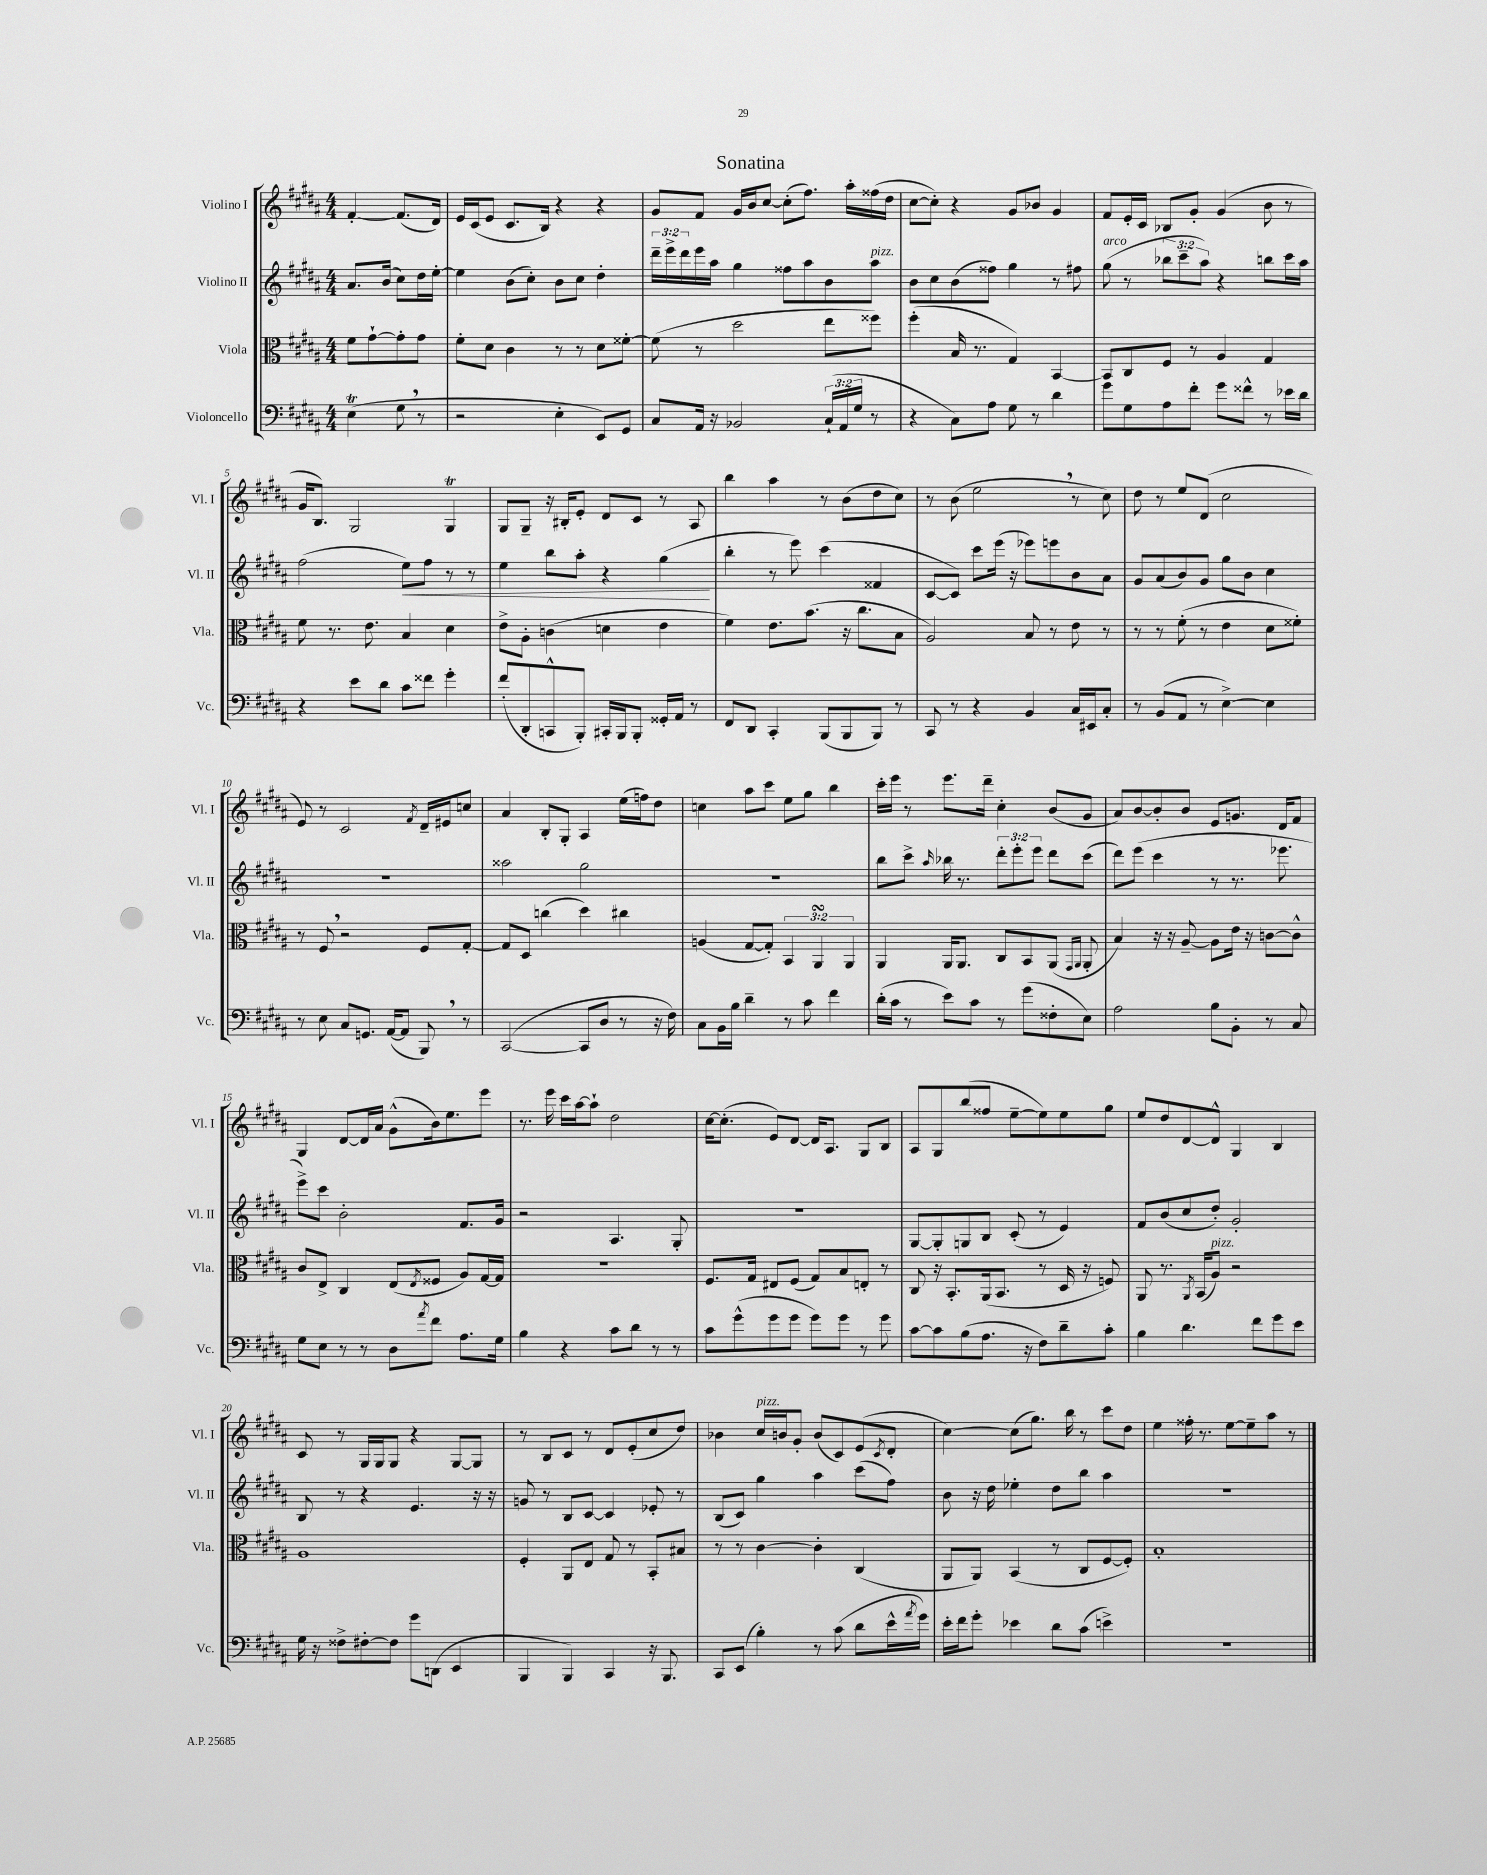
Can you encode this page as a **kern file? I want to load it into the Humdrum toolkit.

**kern	**kern	**kern	**kern
*staff4	*staff3	*staff2	*staff1
*clefF4	*clefC3	*clefG2	*clefG2
*k[f#c#g#d#a#]	*k[f#c#g#d#a#]	*k[f#c#g#d#a#]	*k[f#c#g#d#a#]
*M4/4	*M4/4	*M4/4	*M4/4
(4E\	8f#\L	8.a#/L	[4f#'/
.	[8g#`\	.	.
.	.	(16b/Jk	.
8G#\	8g#'\]	8cc#\L)	(8.f#/]L
8r	8g#\J	16dd#\L	.
.	.	[16ee'\JJ	16d#/Jk)
=	=	=	=
2r	8f#'\L	4ee\]	16e/LL
.	.	.	(16c#/J
.	8d#\J	.	8e/J
.	4c#\	(8b\L	8.c#/L
.	.	8cc#'\J)	.
.	.	.	16B/Jk)
4E'\	8r	8b\L	4r
.	8r	8cc#\J	.
8EE/L)	8d#\L	4dd#'\	4r
8GG#/J	[8f##'\J	.	.
=	=	=	=
8C#/L	(8f##\]	24ddd#~\LL	8g#/L
.	.	24eee^\	.
.	.	24ddd#\	.
16AA#/Jk	8r	16eee\	8f#/J
16r	.	16aa#\JJ	.
2BB-/	2dd#\	4gg#\	16g#/LL
.	.	.	16b/J
.	.	.	[8cc#/J
.	.	8ff##\L	(8cc#'\]L
.	.	8aa#\	8.ff#\J)
(24C#`/LL	8ee\L	8b\	.
24AA#/	.	.	.
.	.	.	16aa#'\LL
24G#/JJ	.	.	.
8r	8ff##\J)	8aa#\J	(16ff##\
.	.	.	16dd#\JJ
=	=	=	=
4r	(4ff#'\	8b\L	[8cc#\L
.	.	8cc#\	8cc#'\]J)
8C#\L)	16B/	(8b\	4r
.	8.r	.	.
8A#\J	.	8ff##\J)	.
8G#\	4G#/)	4gg#\	8g#/L
8r	.	.	8b-/J
4d#\	[4BB/	8r	4g#/
.	.	8ff#\	.
=	=	=	=
8g#\L	8BB/]L	(8gg#\	8f#/L
8G#\	8C#/	8r	16e'/L
.	.	.	16c#/JJ
8A#\	8F#/J	12bb-\L	8B-/L
.	.	12ccc#~\	.
8f#'\J	8r	.	8g#'/J
.	.	12aa#\J)	.
8g#\L	4A#/	4r	(4g#/
8f##^^\J	.	.	.
8r	4G#/	8bb\L	8b\
16e-\LL	.	16ccc#\L	8r
16d#\JJ	.	16aa#\JJ	.
=	=	=	=
4r	8f#\	(2ff#\	16g#/LK
.	.	.	8.B/J)
.	8.r	.	.
8e\L	.	.	2G#/
.	8.e\	.	.
8d#\J	.	.	.
8c#\L	4B/	8ee\L)	.
8f##\J	.	8ff#\J	.
4g#'\	4d#\	8r	4G#/
.	.	8r	.
=	=	=	=
(8f#'/L	8e^\L	4ee\	8G#/L
8DD#'/	8A#'\J	.	8G#~/J
8CC^^/	(4c\	8bb\L	16r
.	.	.	16B#'/LK
8BBB'/J)	.	8aa#'\J	8e'/J
16CC#'/LL	4d\	4r	8d#/L
16BBB/J	.	.	.
8BBB'/J	.	.	8c#/J
16GG##'/LL	4e\	(4gg#\	8r
16AA#/JJ	.	.	.
8r	.	.	8A#/
=	=	=	=
8FF#/L	4f#\)	4bb'\	4bb\
8DD#/J	.	.	.
4CC#'/	8.e\L	8r	4aa#\
.	.	8eee\)	.
.	(8.b\J	.	.
(8BBB/L	.	(4ccc#\	8r
8BBB/	16r	.	(8b\L
.	8.cc#\L	.	.
8BBB/J)	.	4f##/	8dd#\
8r	8B\J	.	8cc#\J)
=	=	=	=
8CC#/	2A#/)	[8c#/L	8r
8r	.	8c#/]J)	(8b\
4r	.	8ccc#\L	2ee\
.	.	(16eee\Jk	.
.	.	16r	.
4BB/	8B/	8eee-\L)	.
.	8r	8eee\	.
16C#/LL	8e\	8b\	8r
16EE#/J	.	.	.
8C#'/J	8r	8a#\J	8cc#\)
=	=	=	=
8r	8r	8g#/L	8dd#\
(8BB/L	8r	(8a#/	8r
8AA#/J	(8f#'\	8b/)	8ee/L
8r	8r	8g#/J	(8d#/J
[4E^\)	4e\	8gg#\L	2cc#\
.	.	8b\J	.
4E\]	8d#\L	4cc#\	.
.	8f##'\J)	.	.
=	=	=	=
8r	8r	1r	8e/)
8E\	8F#/	.	8r
8C#/L	2r	.	2c#/
8.GG/J	.	.	.
([16AA#/LK	.	.	.
8AA#/]J	.	.	.
.	.	.	8qf#/
8BBB/)	8F#/L	.	16d#~/LL
.	.	.	16e#/J
8r	[8G#'/J	.	8cc/J
=	=	=	=
([2CC#/	8G#/]L	2aa##\	4a#/
.	8D#/J	.	.
.	(4cc\	.	8B'/L
.	.	.	8G#'/J
8CC#/]L	4dd#\)	2gg#\	4A#/
8D#/J	.	.	.
8r	4cc#\	.	(16ee\LL
.	.	.	16ff\J)
16r	.	.	8dd#\J
16F#\)	.	.	.
=	=	=	=
8C#\L	(4A/	1r	4cc\
16BB\L	.	.	.
16B\JJ	.	.	.
4d#~\	[8G#/L	.	8aa#\L
.	8G#'/]J)	.	8ccc#\J
8r	6BB/	.	8ee\L
8c#\	.	.	8gg#\J
.	6AA#/	.	.
4f#\	.	.	4bb\
.	6AA#/	.	.
=	=	=	=
(16d#'\LL	4AA#/	8bb\L	16ccc#'\LL
16c#\JJ	.	.	16eee\JJ
8r	.	8ccc#^\J	8r
.	.	16qqaa#/	.
8e\L)	16AA#/LK	16bb-\	8.eee\L
.	8.AA#/J	8.r	.
8c#\J	.	.	.
.	.	.	16ddd#~\Jk
8r	8C#/L	12ddd#'\L	4cc#'\
.	.	12eee'\	.
(8g#\L	8BB/	.	.
.	.	12eee\J	.
8F##'\	(8AA#/J	8ddd#\L	(8b/L
.	16qqGG#/LL	.	.
.	16qqAA#/JJ	.	.
8E\J)	8AA#'/	(8ccc#\J	8g#/J
=	=	=	=
2A#\	4B/)	8ddd#\L)	8a#/L)
.	.	(8eee\J	[8b/
.	16r	4ccc#\	8b'/]
.	16r	.	.
.	[8A#~/	.	8b/J
8B\L	8A#\]L	8r	8e/L
8BB'\J	16e\Jk	8.r	8.g/J
.	16r	.	.
8r	[8c\L	.	.
.	.	8.eee-\	16d#/LK
8C#/	8c^^\]J	.	8f#/J
=	=	=	=
8G#\L	8c#/L	8eee^\L)	4G#/
8E\J	8E^/J	8ccc#\J	.
8r	4C#/	2b'\	[8d#/L
8r	.	.	16d#/]L
.	.	.	16a#/JJ
8D#\L	(8E/L	.	(8g#^^\L
8qa#/	8qE/	.	.
8f#\J	8F##/J	.	16b\k)
.	.	.	8.ee\
8.A#\L	8A#/L)	8.f#/L	.
.	[16G#/L	.	8eee\J
16G#\Jk	16G#/]JJ	16g#/Jk	.
=	=	=	=
4B\	1r	2r	8.r
.	.	.	16eee\
4r	.	.	16ccc#\LL
.	.	.	[16aa#\J
.	.	.	8aa#`\]J
8c#\L	.	4.A#/	2dd#\
8d#\J	.	.	.
8r	.	.	.
8r	.	8G#'/	.
=	=	=	=
8c#\L	8.F#/L	1r	[16cc#\LK
.	.	.	(8.cc#'\]J
(8g#^^\	.	.	.
.	16G#/Jk	.	.
8g#\	8E#/L	.	8e/L)
8g#\J	(8F#/J	.	[8d#/J
8g#\L)	8G#/L)	.	16d#/]LK
.	.	.	8.A#/J
8g#\J	8B/	.	.
8r	8E'/J	.	8G#/L
8g#\	8r	.	8B/J
=	=	=	=
[8c#\L	8C#/	[8G#/L	8A#/L
8c#\]	16r	8G#'/]	8G#/
.	8.BB'/L	.	.
(8B\	.	8G/	(8bb/
8.A#\J	(16AA#/k	8B/J	8ff##/J
.	8.BB/J	.	.
.	.	(8c#'/	[8ee~\L
16r	.	.	.
8F#\L)	8r	8r	8ee\])
8d#~\	16D#/	4e/)	8ee\
.	16r	.	.
8c#'\J	8F/)	.	8gg#\J
=	=	=	=
4B\	8AA#/	8f#/L	8ee/L
.	8.r	(8b/	8dd#/
4.d#\	.	8cc#/	[8d#/
.	8qAA#/	.	.
.	(16BB/LK	.	.
.	8A#/J)	8dd#'/J)	8d#^^/]J
.	2r	2g#'/	4G#/
8f#\L	.	.	.
8g#\	.	.	4B/
8e\J	.	.	.
=	=	=	=
16G#\	1A#	8B/	8c#/
16r	.	.	.
8F##^\L	.	8r	8r
[8F#'\	.	4r	16G#/LL
.	.	.	16G#/J
8F#\]J	.	.	8G#/J
8g#\L	.	4.e/	4r
(8DD\J	.	.	.
4EE/	.	.	[8G#/L
.	.	16r	8G#/]J
.	.	16r	.
=	=	=	=
4BBB/	4F#'/	8g/	8r
.	.	8r	8B/L
4BBB/)	8AA#/L	8B/L	8c#/J
.	8E/J	[8c#/J	8r
4CC#/	8G#/	4c#/]	8d#/L
.	8r	.	(8e'/
16r	8BB'/L	8e-'/	8cc#/
8.BBB/	.	.	.
.	8B#/J	8r	8dd#/J)
=	=	=	=
8CC#/L	8r	(8B/L	4b-\
(8EE/J	8r	8c#/J)	.
4B'\)	[4c#\	4gg#\	16cc#/LL
.	.	.	16b/J
.	.	.	8g#'/J
8r	4c#'\]	4aa#\	(8b/L
(8c#\	.	.	8c#/)
8d#\L	(4C#/	(8ccc#\L	(8e/
.	.	.	8qc#/
16e^^\L	.	8ff#\J)	8d#'/J
8qa#/	.	.	.
16g#\JJ)	.	.	.
=	=	=	=
16e'\LL	8AA#/L	8b\	[4cc#\)
16f#\J	.	.	.
8g#'\J	8AA#/J)	16r	.
.	.	16dd#\	.
4e-\	(4BB/	4ee-'\	(8cc#\]L
.	.	.	8.gg#\J)
8d#\L	8r	8dd#\L	.
.	.	.	16bb\
(8c#\J	8C#/L	8bb\J	8r
4e^\)	[8F#/	4aa#\	8ccc#\L
.	8F#'/]J)	.	8dd#\J
=	=	=	=
1r	1B'	1r	4ee\
.	.	.	16ff##'\
.	.	.	8.r
.	.	.	[8ee\L
.	.	.	8ee~\]
.	.	.	8aa#\J
.	.	.	8r
==	==	==	==
*-	*-	*-	*-
